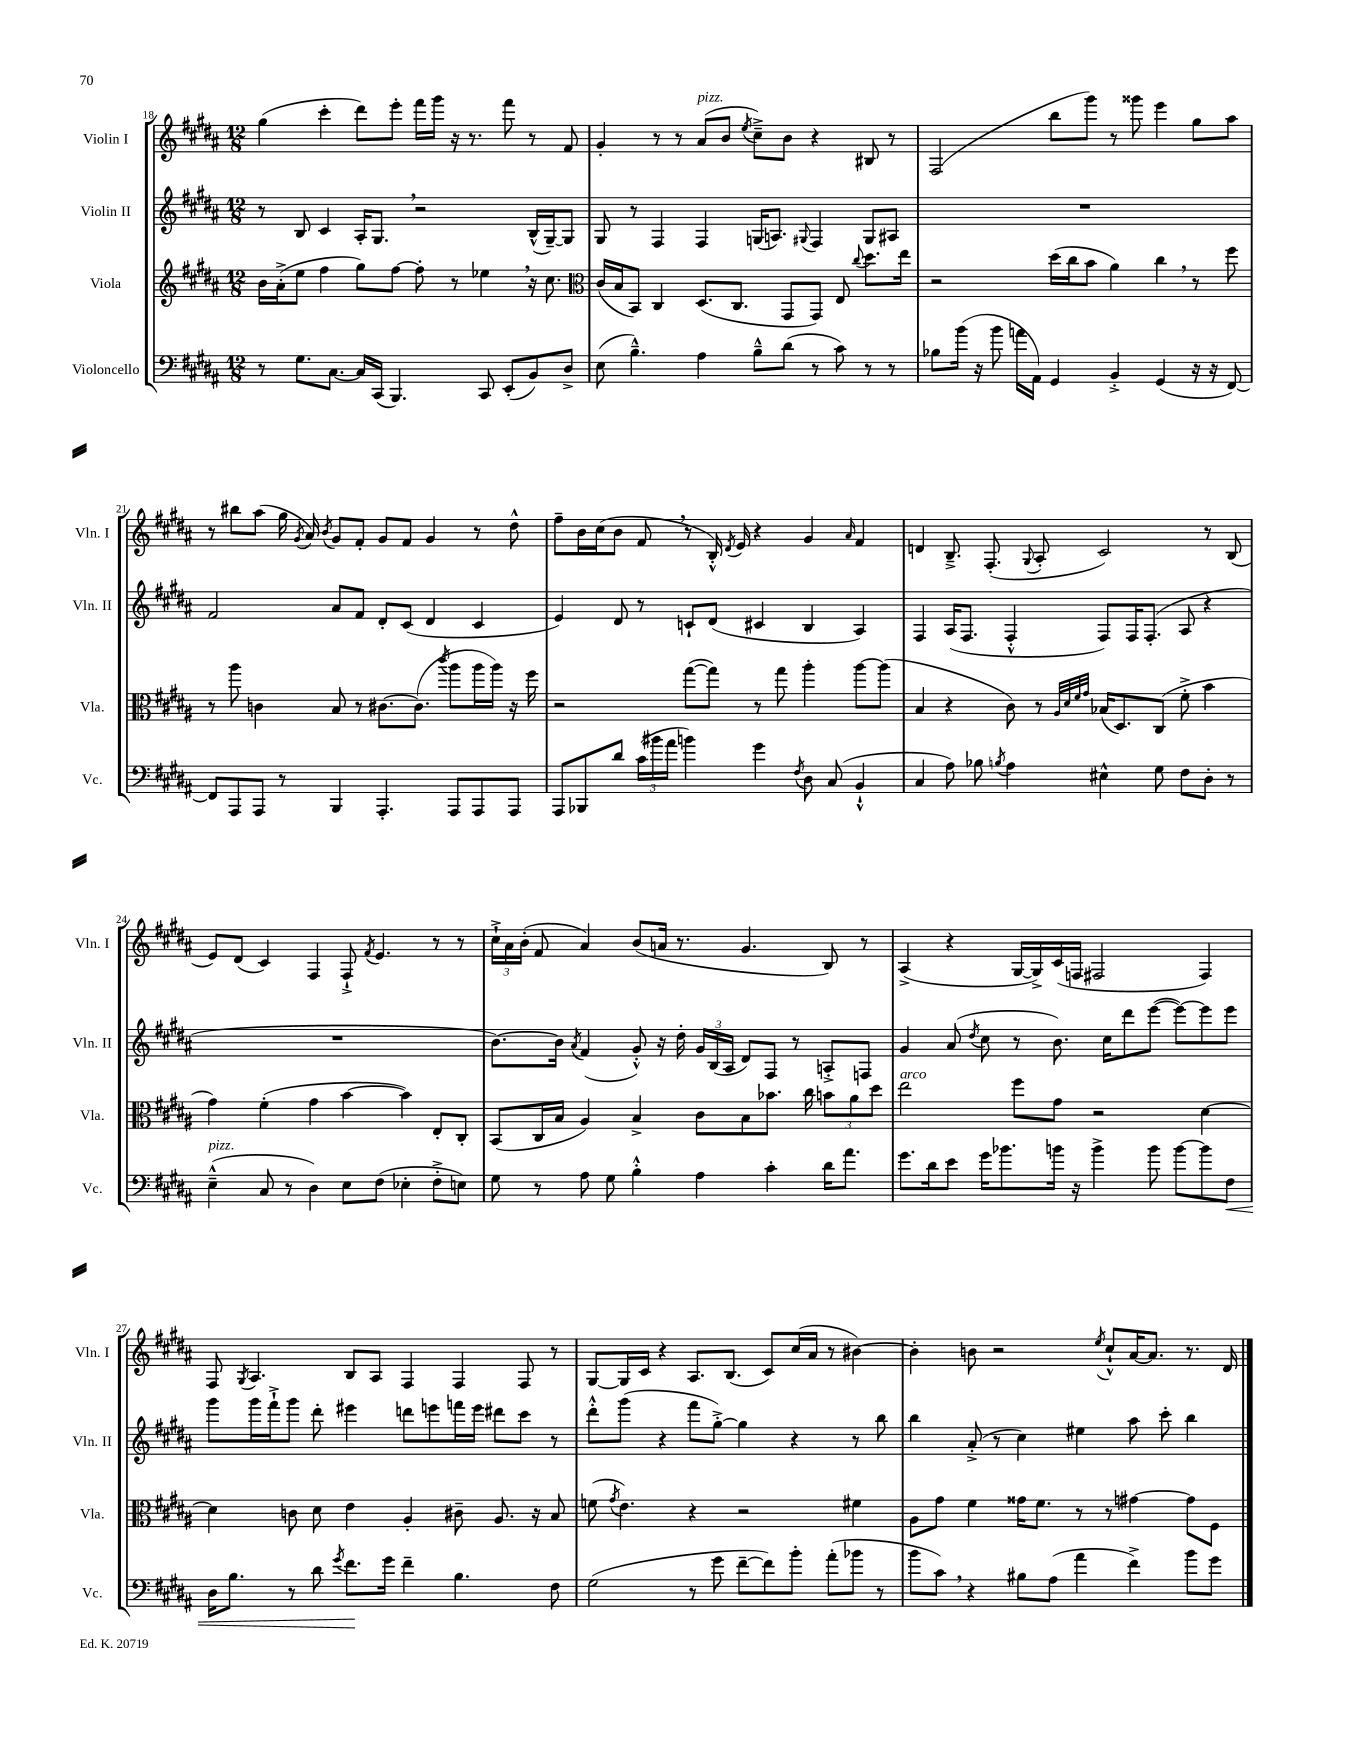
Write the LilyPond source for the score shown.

<<
\new StaffGroup <<
\new Staff = "s0" \with { instrumentName = "Violin I" shortInstrumentName = "Vln. I" } {
    \clef treble \key b \major \numericTimeSignature \time 12/8
    \autoBeamOff gis''4( cis'''4-. dis'''8[) e'''8]-. fis'''16[ gis'''16] r16 r8. fis'''8 r8 fis'8 |
    gis'4-. r8 r8 ais'8[^\markup { \italic "pizz." }( b'8] \acciaccatura { e''8 } cis''8[--->) b'8] r4 bis8 r8 |
    fis2( b''8[ gis'''8]) r8 gisis'''8 e'''4 gis''8[ ais''8] |
    r8 bis''8[ ais''8]( gis''16 \acciaccatura { gis'8 } ais'16) \acciaccatura { b'8 } gis'8[ fis'8]-. gis'8[ fis'8] gis'4 r8 dis''8-^ |
    fis''8[-- b'16 cis''16( b'8] fis'8 \breathe r8 b16-.-^) \acciaccatura { dis'8 } e'16 r4 gis'4 \grace { ais'16 } fis'4 |
    d'4 b8.---> fis8.-.( \appoggiatura { gis8 } ais8-. cis'2) r8 b8( |
    e'8[) dis'8]( cis'4) fis4 fis8-!-> \acciaccatura { fis'8 } e'4. r8 r8 |
    \tuplet 3/2 { cis''16[-!-> ais'16 b'16]-.( } fis'8 ais'4) b'8[( a'16] r8. gis'4. b8) r8 |
    ais4->( r4 gis16[~ gis16->) cis'16( f16] fis2 fis4) |
    fis8 \acciaccatura { gis8 } ais4. b8[ ais8] fis4 fis4 fis8 r8 |
    gis8[~ gis16 cis'16] r4 ais8.[ b8.]( cis'8[) cis''16( ais'16] r8 bis'4~) |
    bis'4-. b'8 r2 \acciaccatura { e''8 } cis''8[-!-^ ais'16~ ais'8.] r8. dis'16 \bar "|." |
}
\new Staff = "s1" \with { instrumentName = "Violin II" shortInstrumentName = "Vln. II" } {
    \clef treble \key b \major \numericTimeSignature \time 12/8
    \autoBeamOff r8 b8 cis'4 ais16[-. gis8.] \breathe r2 b16[-^( gis16~--) gis8] |
    gis8 r8 fis4 fis4 g16[( a8.]) \appoggiatura { gis8 } fis4 gis8[ ais8] |
    R1. |
    fis'2 ais'8[ fis'8] dis'8[-. cis'8]( dis'4 cis'4 |
    e'4) dis'8 r8 c'8[-! dis'8]( cis'4 b4 ais4) |
    fis4 ais16[( fis8.] fis4-.-^ fis8[) fis16 fis8.]-.( ais8 r4 |
    R1. |
    b'8.[~) b'16] \acciaccatura { ais'8 } fis'4( gis'8-.-^) r16 dis''16-. \tuplet 3/2 { gis'16[ b16( ais16] } dis'8[) fis8] r8 a8[-.-> f8] |
    gis'4 ais'8( \acciaccatura { dis''8 } cis''8 r8 b'8.) cis''16[ dis'''8 e'''8]~( e'''8[~) e'''8 e'''8] |
    gis'''8[ gis'''16 fis'''16-!-> gis'''8] dis'''8-. eis'''4 d'''8[ e'''8 f'''16 e'''16] dis'''8[ cis'''8] r8 |
    dis'''8[-.-^ gis'''8]( r4 fis'''8[ gis''8]~-.->) gis''4 r4 r8 b''8 |
    b''4 ais'8-.->( r8 cis''4) eis''4 ais''8 cis'''8-. b''4 \bar "|." |
}
\new Staff = "s2" \with { instrumentName = "Viola" shortInstrumentName = "Vla." } {
    \clef treble \key b \major \numericTimeSignature \time 12/8
    \autoBeamOff b'16[ ais'16-.->( e''8] fis''4 gis''8[) fis''8]~ fis''8-. r8 ees''4 \breathe r16 cis''8. |
    \clef alto cis'16[( b16 b,8]) cis4 dis8.[( cis8.] gis,8[ gis,8]) e8 \appoggiatura { cis''8 } dis''8.[ e''16] |
    r2 dis''16[( cis''16 b'8] ais'4) cis''4 \breathe r8 fis''8 |
    r8 ais''8 c'4 b8 r8 cis'8.[~ cis'8.]( \acciaccatura { cis'''8 } ais''8[ ais''16 ais''16]) r16 fis''16 |
    r2 gis''8[~( gis''8]) r8 gis''8 ais''4-. ais''8[~ ais''8]( |
    b4 r4 cis'8) r8 \grace { ais32[ dis'32 fis'32 gis'32] } bes16[( dis8.) cis8]( fis'8-.-> b'4 |
    gis'4) fis'4-.( gis'4 b'4~ b'4) e8[-. cis8]-. |
    b,8[( cis16 b16] ais4) b4-> cis'8[ b8 bes'8.] cis''16 \tuplet 3/2 { b'8[ ais'8 dis''8] } |
    e''2^\markup { \italic "arco" } fis''8[ gis'8] r2 dis'4~ |
    dis'4 c'8 dis'8 e'4 ais4-. cis'8-- ais8. r16 b8 |
    f'8( \acciaccatura { gis'8 } e'4.) r4 r2 fis'4 |
    ais8[ gis'8] fis'4 gisis'16[ fis'8.] r8 r8 gis'4~ gis'8[ fis8] \bar "|." |
}
\new Staff = "s3" \with { instrumentName = "Violoncello" shortInstrumentName = "Vc." } {
    \clef bass \key b \major \numericTimeSignature \time 12/8
    \autoBeamOff r8 gis8.[ cis8.]~ cis16[ cis,16]( b,,4.) cis,8 e,8[-.( b,8) dis8]-> |
    e8( b4.---^) ais4 b8[---^ dis'8]( r8 cis'8) r8 r8 |
    bes8[ b'16]( r16 b'8 a'16[ ais,16]) gis,4 b,4-.-> gis,4( r16 r16 fis,8~) |
    fis,8[ ais,,8 ais,,8] r8 b,,4 ais,,4.-. ais,,8[ ais,,8 ais,,8] |
    ais,,8[ bes,,8 dis'8] \tuplet 3/2 { cis'16[( bis'16 ais'16] } b'4) gis'4 \acciaccatura { fis8 } dis8 cis8( b,4-!-^ |
    cis4 ais8) bes8 \acciaccatura { b8 } ais4 eis4-^ gis8 fis8[ dis8]-. r8 |
    e4---^^\markup { \italic "pizz." }( cis8 r8 dis4) e8[ fis8]( ees4-. fis8[-.-> e8]) |
    gis8 r8 ais8 gis8 b4-.-^ ais4 cis'4-. dis'16[ ais'8.] |
    gis'8.[ dis'16 e'8] gis'16[ bes'8. b'16] r16 b'4-> b'8 b'8[~ b'8 fis8]\< |
    dis16[ b8.] r8 dis'8 \acciaccatura { gis'8 } fis'8.[\! gis'16] fis'4-- b4. fis8 |
    gis2( r8 gis'8 fis'8[~-- fis'8) b'8]-. ais'8[-.( bes'8] r8 |
    b'8[ cis'8]) \breathe r4 bis8[ ais8]( ais'4 fis'4->) b'8[ gis'8] \bar "|." |
}
>>
>>
\layout { \context { \Score currentBarNumber = #18 } }
